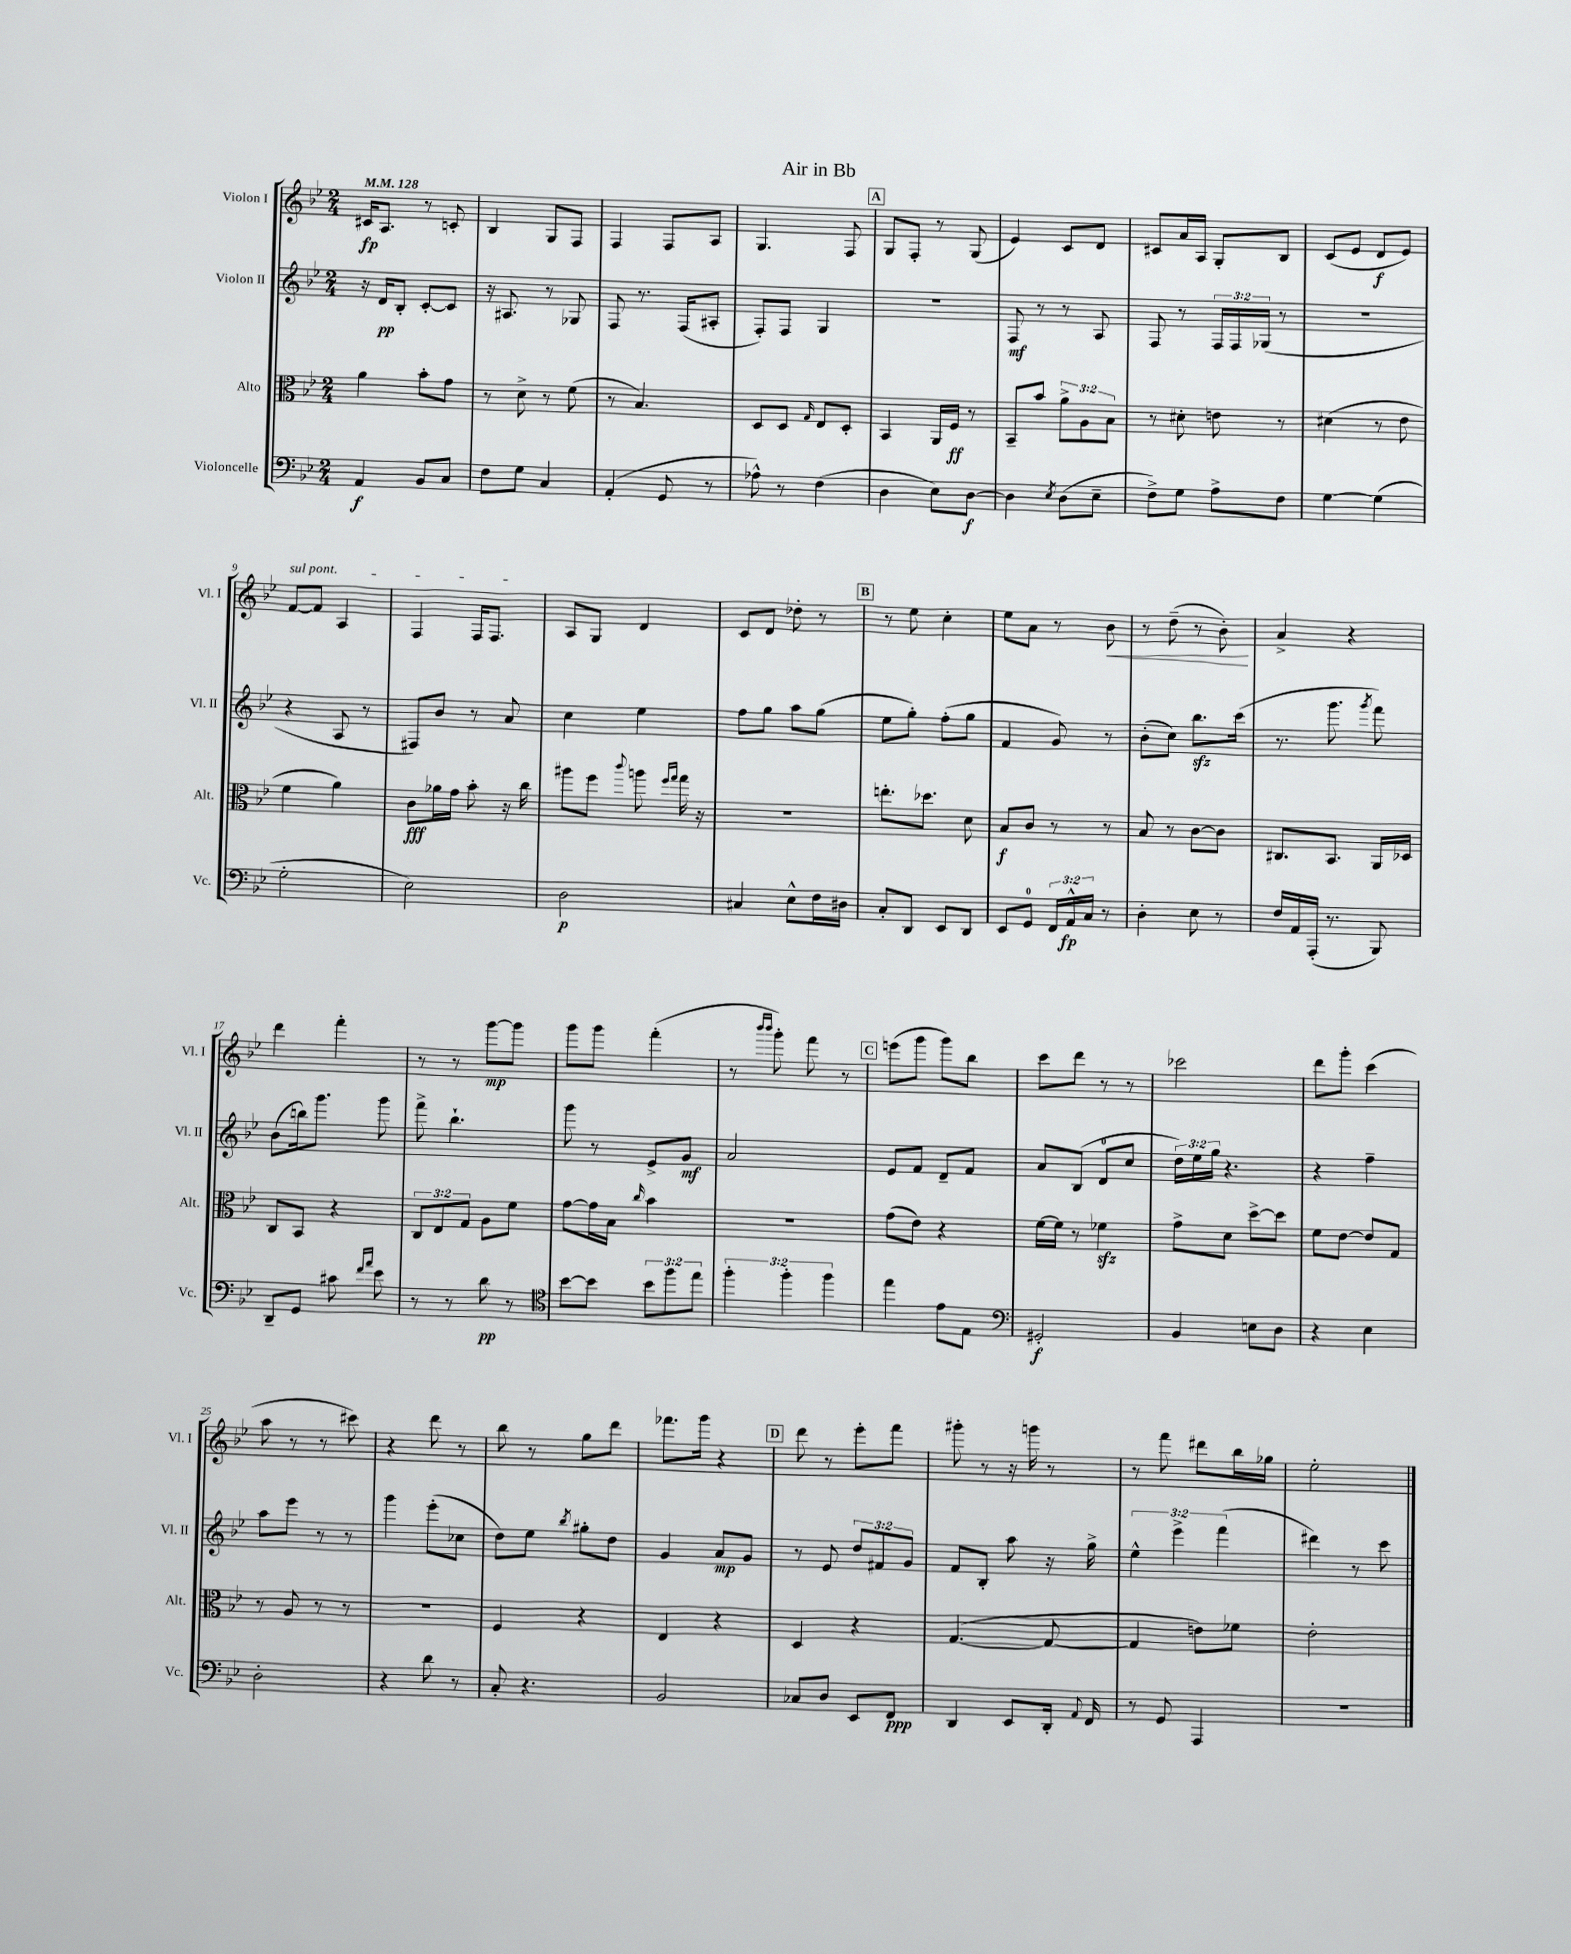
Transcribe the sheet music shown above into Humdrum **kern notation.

**kern	**kern	**kern	**kern
*staff4	*staff3	*staff2	*staff1
*clefF4	*clefC3	*clefG2	*clefG2
*k[b-e-]	*k[b-e-]	*k[b-e-]	*k[b-e-]
*M2/4	*M2/4	*M2/4	*M2/4
*MM128	*MM128	*MM128	*MM128
4AA/	4a\	16r	16c#/LK
.	.	16d/LK	8.A/J
.	.	8B-'/J	.
8BB-/L	8b-'\L	[8c'/L	8r
8C/J	8g\J	8c/]J	8c'/
=	=	=	=
8F\L	8r	16r	4B-/
.	.	8.A#/	.
8G\J	8d^\	.	.
4C/	8r	8r	8G/L
.	(8f\	8G-/	8F/J
=	=	=	=
(4AA'/	8r	8F/	4F/
.	4.B-/)	8.r	.
8GG/	.	.	8F/L
.	.	(16F/LK	.
8r	.	8A#'/J	8A/J
=	=	=	=
8A-^^\)	8D/L	8F'/L)	4.G/
8r	8D/J	8F/J	.
.	16qqG/	.	.
(4F\	8E-/L	4G/	.
.	8D'/J	.	8F/
=	=	=	=
4D\	4BB-/	2r	8G/L
.	.	.	8F'/J
8E-\L)	16AA/LL	.	8r
.	16F/JJ	.	.
[8D\J	8r	.	(8G/
=	=	=	=
4D\]	8BB-~/L	8F/	4e-/)
.	8b-/J	8r	.
8qE-/	.	.	.
(8D\L	12a^\L	8r	8c/L
.	12A\	.	.
8E-~\J	.	8A/	8d/J
.	12B-\J	.	.
=	=	=	=
8F^\L)	8r	8F/	8c#/L
8G\J	8d#'\	8r	16a/L
.	.	.	16A/JJ
8A^\L	8e\	24F/LL	8G'/L
.	.	24F/	.
.	.	(24G-/JJ	.
8F\J	8r	8r	8B-/J
=	=	=	=
[4G\	(4d#\	2r	(8c/L
.	.	.	8e-/J
(4G\]	8r	.	8d/L
.	8e-\	.	8e-/J)
=	=	=	=
2G'\	4f\	4r	[8f/L
.	.	.	8f/]J
.	4a\)	8A/	4A/
.	.	8r	.
=	=	=	=
2E-\)	8c\L	8F#/L)	4F/
.	16a-\L	8b-/J	.
.	16g\JJ	.	.
.	8b-'\	8r	16F/LK
.	.	.	8.F/J
.	16r	8a/	.
.	16cc\	.	.
=	=	=	=
2D\	8aa#\L	4cc\	8A/L
.	8ff\J	.	8G/J
.	8qqccc/	.	.
.	8aa\	4ee-\	4d/
.	16qqff/LL	.	.
.	16qqgg/JJ	.	.
.	16gg\	.	.
.	16r	.	.
=	=	=	=
4C#/	2r	8ff\L	8c/L
.	.	8gg\J	8d/J
8E-^^\L	.	8aa\L	8dd-'\
16F\L	.	(8gg\J	8r
16D#\JJ	.	.	.
=	=	=	=
8C'/L	8.ee'\L	8ee-\L	8r
8DD/J	.	8gg'\J)	8ee-\
.	8.dd-\J	.	.
8EE-/L	.	(8ff'\L	4cc'\
8DD/J	8d\	8gg\J	.
=	=	=	=
8EE-/L	8B-/L	4f/	8ee-\L
8GG/J	8c/J	.	8a\J
24FF/LL	8r	8g/)	8r
24AA^^/	.	.	.
24C/JJ	.	.	.
8r	8r	8r	8b-\
=	=	=	=
4D'\	8B-/	(8b-'\L	8r
.	8r	8cc\J)	(8dd~\
8E-\	[8c\L	8.bb-\L	8r
8r	8c\]J	.	8b-'\)
.	.	(16ccc\Jk	.
=	=	=	=
16F/LL	8.C#/L	8.r	4a^/
16AA/	.	.	.
(16AAA'/JJ	.	.	.
8.r	8.BB-/J	8.ggg\	.
.	.	.	4r
.	.	8qggg/	.
8BBB-/)	16AA/LL	8fff\)	.
.	16D-/JJ	.	.
=	=	=	=
8DD~/L	8C/L	(8b-\L	4ddd\
8GG/J	8BB-/J	16bb\k)	.
.	.	8.ggg\J	.
8c#\	4r	.	4fff'\
16qqf/LL	.	.	.
16qqa/JJ	.	.	.
8e-\	.	8ggg\	.
=	=	=	=
8r	12C/L	8fff^\	8r
.	12E-/	.	.
8r	.	4.bb-`\	8r
.	12G/J	.	.
8d\	8A\L	.	[8ggg\L
8r	8f\J	.	8ggg\]J
=	=	=	=
*clefC4	*	*	*
[8b-\L	[8g\L	8ggg\	8ggg\L
8b-\]J	16g\]L	8r	8ggg\J
.	16B-\JJ	.	.
.	16qqcc/	.	.
12b-\L	4b-\	8e-^/L	(4fff'\
12ff\	.	.	.
.	.	8g/J	.
12ee-\J	.	.	.
=	=	=	=
6ff'\	2r	2a/	8r
.	.	.	16qqbbb-/LL
.	.	.	16qqbbb-/JJ
.	.	.	8ggg'\)
6ff'\	.	.	.
.	.	.	8fff\
6ff\	.	.	.
.	.	.	8r
=	=	=	=
4ee-\	(8g\L	8e-/L	(8eee\L
.	8e-\J)	8f/J	8ggg\J
8e-\L	4r	8d~/L	8ggg\L)
8E-\J	.	8f/J	8bb-\J
=	=	=	=
*clefF4	*	*	*
2GG#'/	[16f\LL	8a/L	8ccc\L
.	16f\]JJ	.	.
.	8r	(8B-/J	8ddd\J
.	4f-\	8d/L	8r
.	.	8cc/J	8r
=	=	=	=
4BB-/	8g^\L	24dd\LL)	2ccc-\
.	.	24ee-\	.
.	.	24gg\JJ	.
.	8d\J	4.r	.
8E\L	[8dd^\L	.	.
8D\J	8dd\]J	.	.
=	=	=	=
4r	8f\L	4r	8ddd\L
.	[8e-\J	.	8ggg'\J
4E-\	8e-/]L	4ff~\	(4ccc\
.	8G/J	.	.
=	=	=	=
2D'\	8r	8aa\L	8aa\
.	8A/	8eee-\J	8r
.	8r	8r	8r
.	8r	8r	8ccc#\)
=	=	=	=
4r	2r	4ggg\	4r
8d\	.	(8eee-'\L	8ddd\
8r	.	8cc-\J	8r
=	=	=	=
8C'/	4F/	8dd\L)	8bb-\
4.r	.	8ee-\J	8r
.	.	8qbb-/	.
.	4r	8gg#'\L	8gg\L
.	.	8dd\J	8ddd\J
=	=	=	=
2BB-/	4E-/	4g/	8.fff-\L
.	.	.	16ggg\Jk
.	4r	8a/L	4r
.	.	8g/J	.
=	=	=	=
8C-/L	4D/	8r	8ddd\
8D/J	.	8e-/	8r
8EE-/L	4r	12dd/L	8eee-'\L
.	.	12f#/	.
8FF/J	.	.	8fff\J
.	.	12g/J	.
=	=	=	=
4DD/	([4.G/	8f/L	8ggg#'\
.	.	8B-'/J	8r
8EE-/L	.	8aa\	16r
.	.	.	16ggg\
16DD'/Jk	8G/_	16r	8r
8qqAA/	.	.	.
16FF/	.	16gg^\	.
=	=	=	=
8r	4G/]	6ee-^^\	8r
8GG/	.	.	8fff\
.	.	6eee-^\	.
4AAA/	8e\L)	.	8ddd#\L
.	.	(6fff\	.
.	8f-\J	.	16bb-\L
.	.	.	16gg-\JJ
=	=	=	=
2r	2e-'\	4ddd#\)	2ee-'\
.	.	8r	.
.	.	8ccc\	.
==	==	==	==
*-	*-	*-	*-
